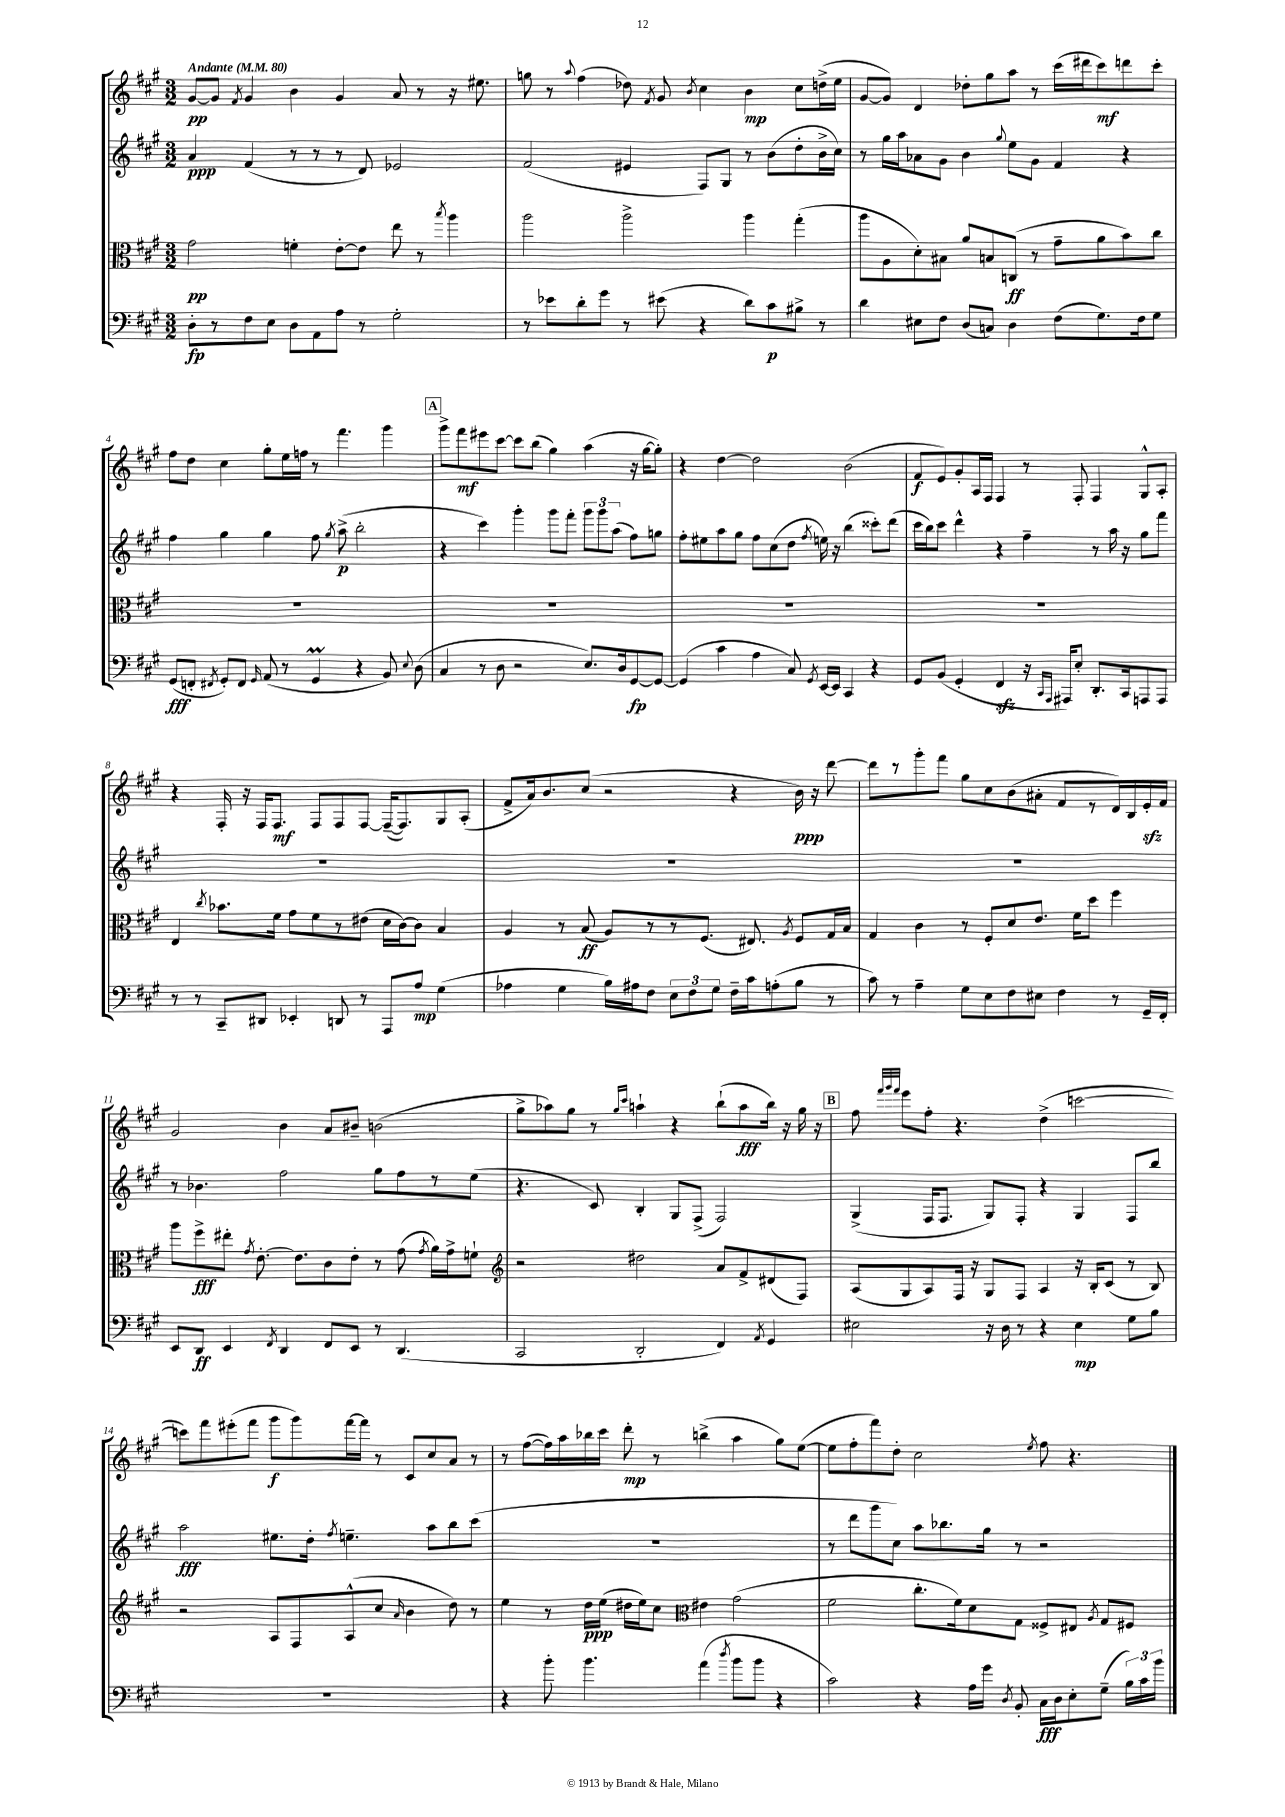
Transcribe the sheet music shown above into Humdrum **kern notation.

**kern	**dynam	**kern	**dynam	**kern	**dynam	**kern	**dynam
*part4	*part4	*part3	*part3	*part2	*part2	*part1	*part1
*staff4	*staff4	*staff3	*staff3	*staff2	*staff2	*staff1	*staff1
*clefF4	*	*clefC3	*	*clefG2	*	*clefG2	*
*k[f#c#g#]	*	*k[f#c#g#]	*	*k[f#c#g#]	*	*k[f#c#g#]	*
*M3/2	*	*M3/2	*	*M3/2	*	*M3/2	*
*MM80	*	*MM80	*	*MM80	*	*MM80	*
=1	=1	=1	=1	=1	=1	=1	=1
!	!	!	!	!	!	!LO:TX:a:B:t=Andante	!
8D'\L	fp	2g#\	pp	4a/	ppp	[8g#/L	pp
8r	.	.	.	.	.	8g#/J]	.
.	.	.	.	.	.	8qf#/	.
8F#\	.	.	.	(4f#/	.	4g#/	.
8E\J	.	.	.	.	.	.	.
8D\L	.	4fn'\	.	8r	.	4b\	.
8AA\	.	.	.	8r	.	.	.
8A\J	.	[8e'\L	.	8r	.	4g#/	.
8r	.	8e\J]	.	8d/)	.	.	.
2G#'\	.	8ee\	.	2e-X/	.	8a/	.
.	.	8r	.	.	.	8r	.
.	.	8qbb/	.	.	.	.	.
.	.	4aa\	.	.	.	16r	.
.	.	.	.	.	.	8.ee#X\	.
=2	=2	=2	=2	=2	=2	=2	=2
8r	.	2aa\	.	(2f#/	.	8ggn\	.
8e-X\L	.	.	.	.	.	8r	.
.	.	.	.	.	.	8qqaa/	.
8d'\	.	.	.	.	.	(4ff#\	.
8g#\J	.	.	.	.	.	.	.
8r	.	2aa^\	.	4e#X/	.	8dd-X\)	.
.	.	.	.	.	.	8qf#/	.
(8e#X\	.	.	.	.	.	8g#/	.
.	.	.	.	.	.	8qb/	.
4r	.	.	.	8F#/L)	.	4cc#\	.
.	.	.	.	8G#/J	.	.	.
8d\L)	.	4aa\	.	8r	.	4b\	mp
8c#\	p	.	.	(8b\L	.	.	.
8B#X^\J	.	(4gg#'\	.	8dd'\	.	8cc#\L	.
8r	.	.	.	16b^\L	.	(16ddn^\L	.
.	.	.	.	16cc#\JJ)	.	16ee\JJ	.
=3	=3	=3	=3	=3	=3	=3	=3
4d\	.	8aa\L	.	8r	.	[8g#/L	.
.	.	8A\	.	16gg#\LL	.	8g#/J])	.
.	.	.	.	16aa\J	.	.	.
8E#X\L	.	8d'\)	.	8a-X\	.	4d/	.
8F#\J	.	8B#X\J	.	8g#\J	.	.	.
(8D/L	.	8a/L	.	4b\	.	8dd-X'\L	.
8Cn/J)	.	8Bn/	.	.	.	8gg#\	.
.	.	.	.	8qqgg#/	.	.	.
4D\	.	(8Cn/J	ff	8ee\L	.	8aa\J	.
.	.	8r	.	8g#\J	.	8r	.
(8F#\L	.	8g#~\L	.	4f#/	.	(16ccc#\LL	.
.	.	.	.	.	.	16ddd#X\J	.
8.G#\)	.	8a\	.	.	.	8ccc#\)	mf
.	.	8b\)	.	4r	.	8dddn\	.
16F#\k	.	.	.	.	.	.	.
8G#\J	.	8cc#\J	.	.	.	8ccc#'\J	.
!!LO:LB:g=z
=4	=4	=4	=4	=4	=4	=4	=4
(8GG#/L	fff	1.r	.	4ff#\	.	8ff#\L	.
8FFn'/J	.	.	.	.	.	8dd\J	.
8qFF#X/	.	.	.	.	.	.	.
8GG#'/L)	.	.	.	4gg#\	.	4cc#\	.
8FF#/J	.	.	.	.	.	.	.
16qqGG#/	.	.	.	.	.	.	.
(8AA/	.	.	.	4gg#\	.	8gg#'\L	.
8r	.	.	.	.	.	16ee\L	.
.	.	.	.	.	.	16ffn\JJ	.
4GG#m/	.	.	.	8ff#\	.	8r	.
.	.	.	.	8qgg#/	.	.	.
.	.	.	.	(8aa^\	p	4.fff#\	.
4r	.	.	.	2bb'\	.	.	.
8BB/)	.	.	.	.	.	4ggg#\	.
8qqE/	.	.	.	.	.	.	.
(8D\	.	.	.	.	.	.	.
!!LO:REH:place=s1:t=A
=5	=5	=5	=5	=5	=5	=5	=5
4C#/	.	1.r	.	4r	.	8ggg#^\L	.
.	.	.	.	.	.	8fff#\	mf
8r	.	.	.	4ccc#\)	.	8eee#X\	.
8D\	.	.	.	.	.	[8ccc#\J	.
2r	.	.	.	4ggg#'\	.	8ccc#\L]	.
.	.	.	.	.	.	(8bb\J	.
.	.	.	.	8ggg#\L	.	4gg#\)	.
.	.	.	.	8fff#'\J	.	.	.
8.E/L)	.	.	.	12ggg#\L	.	(4aa\	.
.	.	.	.	12ggg#\	.	.	.
.	.	.	.	(12aa\J	.	.	.
16D/k	.	.	.	.	.	.	.
[8GG#/	fp	.	.	8ff#\L)	.	16r	.
.	.	.	.	.	.	[16gg#\KL	.
8GG#/J_	.	.	.	8ggn\J	.	8gg#'\J])	.
=6	=6	=6	=6	=6	=6	=6	=6
(4GG#/]	.	1.r	.	8ff#'\L	.	4r	.
.	.	.	.	8ee#X\	.	.	.
4c#\	.	.	.	8aa\	.	[4dd\	.
.	.	.	.	8gg#\J	.	.	.
4A\	.	.	.	8ff#\L	.	2dd\]	.
.	.	.	.	(8cc#\	.	.	.
8C#/)	.	.	.	8dd\J	.	.	.
8qGG#/	.	.	.	8qff#/	.	.	.
[16EE/LL	.	.	.	16een\)	.	.	.
16EE/JJ]	.	.	.	16r	.	.	.
4CC#/	.	.	.	(4bb\	.	(2b\	.
4r	.	.	.	8ccc##X'\L)	.	.	.
.	.	.	.	(8ddd\J	.	.	.
=7	=7	=7	=7	=7	=7	=7	=7
8GG#/L	.	1.r	.	16ccc#\LL	.	8f#/L	f
.	.	.	.	16bb\J)	.	.	.
(8BB/J	.	.	.	8ccc#\J	.	8e/)	.
4GG#'/	.	.	.	4ddd^^\	.	8g#'/	.
.	.	.	.	.	.	16A/L	.
.	.	.	.	.	.	16F#/JJ	.
4FF#zz/	.	.	.	4r	.	4F#/	.
16r	.	.	.	4ff#~\	.	8r	.
16qqCC#/LL	.	.	.	.	.	.	.
16qqAAA/JJ	.	.	.	.	.	.	.
16AAA#X/KL)	.	.	.	.	.	.	.
8E'/J	.	.	.	.	.	8F#'/	.
8.DD'/L	.	.	.	8r	.	4F#/	.
.	.	.	.	16aa\	.	.	.
16CC#/k	.	.	.	16r	.	.	.
8AAAn/	.	.	.	8gg#\L	.	8G#^^/L	.
8AAA/J	.	.	.	8fff#\J	.	8A'/J	.
!!LO:LB:g=z
=8	=8	=8	=8	=8	=8	=8	=8
8r	.	4E/	.	1.r	.	4r	.
8r	.	.	.	.	.	.	.
.	.	8qcc#/	.	.	.	.	.
8CC#~/L	.	8.b-X\L	.	.	.	16F#'/	.
.	.	.	.	.	.	16r	.
8DD#X/J	.	.	.	.	.	16F#/KL	.
.	.	16f#\Jk	.	.	.	8.F#/J	mf
4EE-X'/	.	8g#\L	.	.	.	.	.
.	.	8f#\	.	.	.	8F#/L	.
8DDn/	.	8r	.	.	.	8F#/	.
8r	.	(8e#X\J	.	.	.	[8F#/J	.
8AAA/L	.	16d\LL	.	.	.	(16F#~/KL_	.
.	.	[16c#\J)	.	.	.	8.F#/])	.
8A/J	mp	8c#\J]	.	.	.	.	.
(4G#\	.	4B/	.	.	.	8G#/	.
.	.	.	.	.	.	(8A'/J	.
=9	=9	=9	=9	=9	=9	=9	=9
4A-X\	.	4A/	.	1.r	.	8f#^/L	.
.	.	.	.	.	.	16a/k)	.
.	.	.	.	.	.	8.b/	.
4G#\	.	8r	.	.	.	.	.
.	.	(8B/	ff	.	.	(8cc#/J	.
16B\LL)	.	8A/L)	.	.	.	2r	.
16A#X\J	.	.	.	.	.	.	.
8F#\J	.	8r	.	.	.	.	.
12E\L	.	8r	.	.	.	.	.
12F#\	.	.	.	.	.	.	.
.	.	(8.F#/J	.	.	.	.	.
12G#\J	.	.	.	.	.	.	.
16F#~\LL	.	.	.	.	.	4r	.
16c#\J	.	8.E#X/)	.	.	.	.	.
(8An'\	.	.	.	.	.	.	.
.	.	8qA/	.	.	.	.	.
8B\J	.	8F#/L	.	.	.	16b\)	ppp
.	.	.	.	.	.	16r	.
8r	.	16G#/L	.	.	.	[8ddd\	.
.	.	16B/JJ	.	.	.	.	.
=10	=10	=10	=10	=10	=10	=10	=10
8c#\)	.	4G#/	.	1.r	.	8ddd\L]	.
8r	.	.	.	.	.	8r	.
4A~\	.	4c#\	.	.	.	8ggg#'\	.
.	.	.	.	.	.	8fff#\J	.
8G#\L	.	8r	.	.	.	8gg#\L	.
8E\	.	8F#'/L	.	.	.	8cc#\	.
8F#\	.	8d/	.	.	.	(8b\	.
8E#X\J	.	8.e/J	.	.	.	8a#X'\J	.
4F#\	.	.	.	.	.	8f#/L	.
.	.	16f#\KL	.	.	.	.	.
.	.	8dd\J	.	.	.	8r	.
8r	.	4ff#\	.	.	.	16d/L)	.
.	.	.	.	.	.	16B/	.
16GG#~/LL	.	.	.	.	.	16ezz'/	.
16FF#'/JJ	.	.	.	.	.	16f#/JJ	.
!!LO:LB:g=z
=11	=11	=11	=11	=11	=11	=11	=11
8EE/L	.	8aa\L	.	8r	.	2g#/	.
8DD/J	ff	8ff#^\	fff	4.b-X\	.	.	.
4EE/	.	8ee#X'\J	.	.	.	.	.
.	.	8qg#/	.	.	.	.	.
.	.	[8.e'\	.	.	.	.	.
8qFF#/	.	.	.	.	.	.	.
4DD/	.	.	.	2ff#\	.	4b\	.
.	.	8.e\L]	.	.	.	.	.
8FF#/L	.	8c#\	.	.	.	8a/L	.
8EE/J	.	8e'\J	.	.	.	8b#X~/J	.
8r	.	8r	.	8gg#\L	.	(2bn\	.
(4.DD/	.	(8g#\	.	8ff#\	.	.	.
.	.	8qg#/	.	.	.	.	.
.	.	16a\LL)	.	8r	.	.	.
.	.	16g#^\J	.	.	.	.	.
.	.	8fn`\J	.	(8ee\J	.	.	.
=12	=12	=12	=12	=12	=12	=12	=12
*	*	*clefG2	*	*	*	*	*
2CC#/	.	2r	.	4.r	.	8gg#^\L	.
.	.	.	.	.	.	8aa-X\)	.
.	.	.	.	.	.	8gg#\J	.
.	.	.	.	8c#/)	.	8r	.
.	.	.	.	.	.	16qqgg#/LL	.
.	.	.	.	.	.	16qqccc#/JJ	.
2DD'/	.	2dd#X\	.	4B'/	.	4aan`\	.
.	.	.	.	8G#/L	.	4r	.
.	.	.	.	(8F#^/J	.	.	.
4FF#/)	.	8a/L	.	2F#/)	.	(8bb`\L	.
.	.	8f#^/	.	.	.	8aa\	fff
8qAA/	.	.	.	.	.	.	.
4GG#/	.	(8d#X/	.	.	.	16bb\Jk)	.
.	.	.	.	.	.	16r	.
.	.	8F#/J)	.	.	.	16gg#\	.
.	.	.	.	.	.	16r	.
!!LO:REH:place=s1:t=B
=13	=13	=13	=13	=13	=13	=13	=13
2E#X\	.	(8A/L	.	(4G#^/	.	8ff#\	.
.	.	.	.	.	.	32qqfff#/LLL	.
.	.	.	.	.	.	32qqggg#/	.
.	.	.	.	.	.	32qqfff#/JJJ	.
.	.	8G#/	.	.	.	8eee\L	.
.	.	8A/)	.	16F#/KL	.	8ff#'\J	.
.	.	.	.	8.F#/J	.	.	.
.	.	16F#/Jk	.	.	.	4.r	.
.	.	16r	.	.	.	.	.
16r	.	8G#/L	.	8G#/L)	.	.	.
16D\	.	.	.	.	.	.	.
8r	.	8F#/J	.	8F#'/J	.	.	.
4r	.	4A/	.	4r	.	(4dd^\	.
4E#\	mp	16r	.	4G#/	.	[2cccn\	.
.	.	16B'/KL	.	.	.	.	.
.	.	(8c#/J	.	.	.	.	.
8G#\L	.	8r	.	8F#/L	.	.	.
8B\J	.	8B/)	.	8bb/J	.	.	.
!!LO:LB:g=z
=14	=14	=14	=14	=14	=14	=14	=14
1.r	.	2r	.	2aa\	fff	8cccn\L])	.
.	.	.	.	.	.	8fff#\	.
.	.	.	.	.	.	(8eee#X'\	.
.	.	.	.	.	.	8fff#\J	.
.	.	8A/L	.	8.ee#X\L	.	8ggg#\L	f
.	.	8F#/	.	.	.	8ggg#\)	.
.	.	.	.	16dd'\Jk	.	.	.
.	.	.	.	8qff#/	.	.	.
.	.	(8A^^/	.	4.een~\	.	[16fff#\L	.
.	.	.	.	.	.	16fff#\JJ]	.
.	.	8cc#/J	.	.	.	8r	.
.	.	16qqa/	.	.	.	.	.
.	.	4b\	.	.	.	8c#/L	.
.	.	.	.	8aa\L	.	8cc#/	.
.	.	8dd\)	.	8bb\	.	8a/J	.
.	.	8r	.	(8ccc#\J	.	8r	.
=15	=15	=15	=15	=15	=15	=15	=15
4r	.	4ee\	.	1.r	.	8r	.
.	.	.	.	.	.	([8ff#\L	.
8b'\	.	8r	.	.	.	16ff#\L])	.
.	.	.	.	.	.	16aa\	.
4.b\	.	16dd\LL	ppp	.	.	16bb-X\	.
.	.	(16ee\JJ	.	.	.	16ccc#\JJ	.
.	.	16dd#X\LL	.	.	.	8ddd'\	mp
.	.	16ee\J)	.	.	.	.	.
.	.	8cc#\J	.	.	.	8r	.
*	*	*clefC3	*	*	*	*	*
(4a\	.	4e#X\	.	.	.	(4bbn^\	.
8qdd/	.	.	.	.	.	.	.
8b\L	.	(2g#\	.	.	.	4aa\	.
8b\J	.	.	.	.	.	.	.
4r	.	.	.	.	.	8gg#\L)	.
.	.	.	.	.	.	([8ee\J	.
=16	=16	=16	=16	=16	=16	=16	=16
2c#\)	.	2f#\	.	8r	.	8ee\L]	.
.	.	.	.	8ddd\L	.	8ff#'\	.
.	.	.	.	8ggg#\	.	8fff#\)	.
.	.	.	.	8cc#\J)	.	8dd'\J	.
4r	.	8.cc#'\L	.	8aa\L	.	2cc#\	.
.	.	.	.	8.bb-X\	.	.	.
.	.	16f#\k)	.	.	.	.	.
16A\LL	.	8d\	.	.	.	.	.
16g#\JJ	.	.	.	16gg#\Jk	.	.	.
8qD/	.	.	.	.	.	.	.
8BB'/	.	8G#\J	.	8r	.	.	.
.	.	.	.	.	.	8qee/	.
16C#\LL	fff	8F##X^/L	.	2r	.	8ff#\	.
16D\J	.	.	.	.	.	.	.
8E'\	.	8E#X/J	.	.	.	4.r	.
.	.	8qA/	.	.	.	.	.
(8G#~\J	.	8G#/L	.	.	.	.	.
24B\LL)	.	8F#X/J	.	.	.	.	.
24c#\	.	.	.	.	.	.	.
24b\JJ	.	.	.	.	.	.	.
==	==	==	==	==	==	==	==
*-	*-	*-	*-	*-	*-	*-	*-
